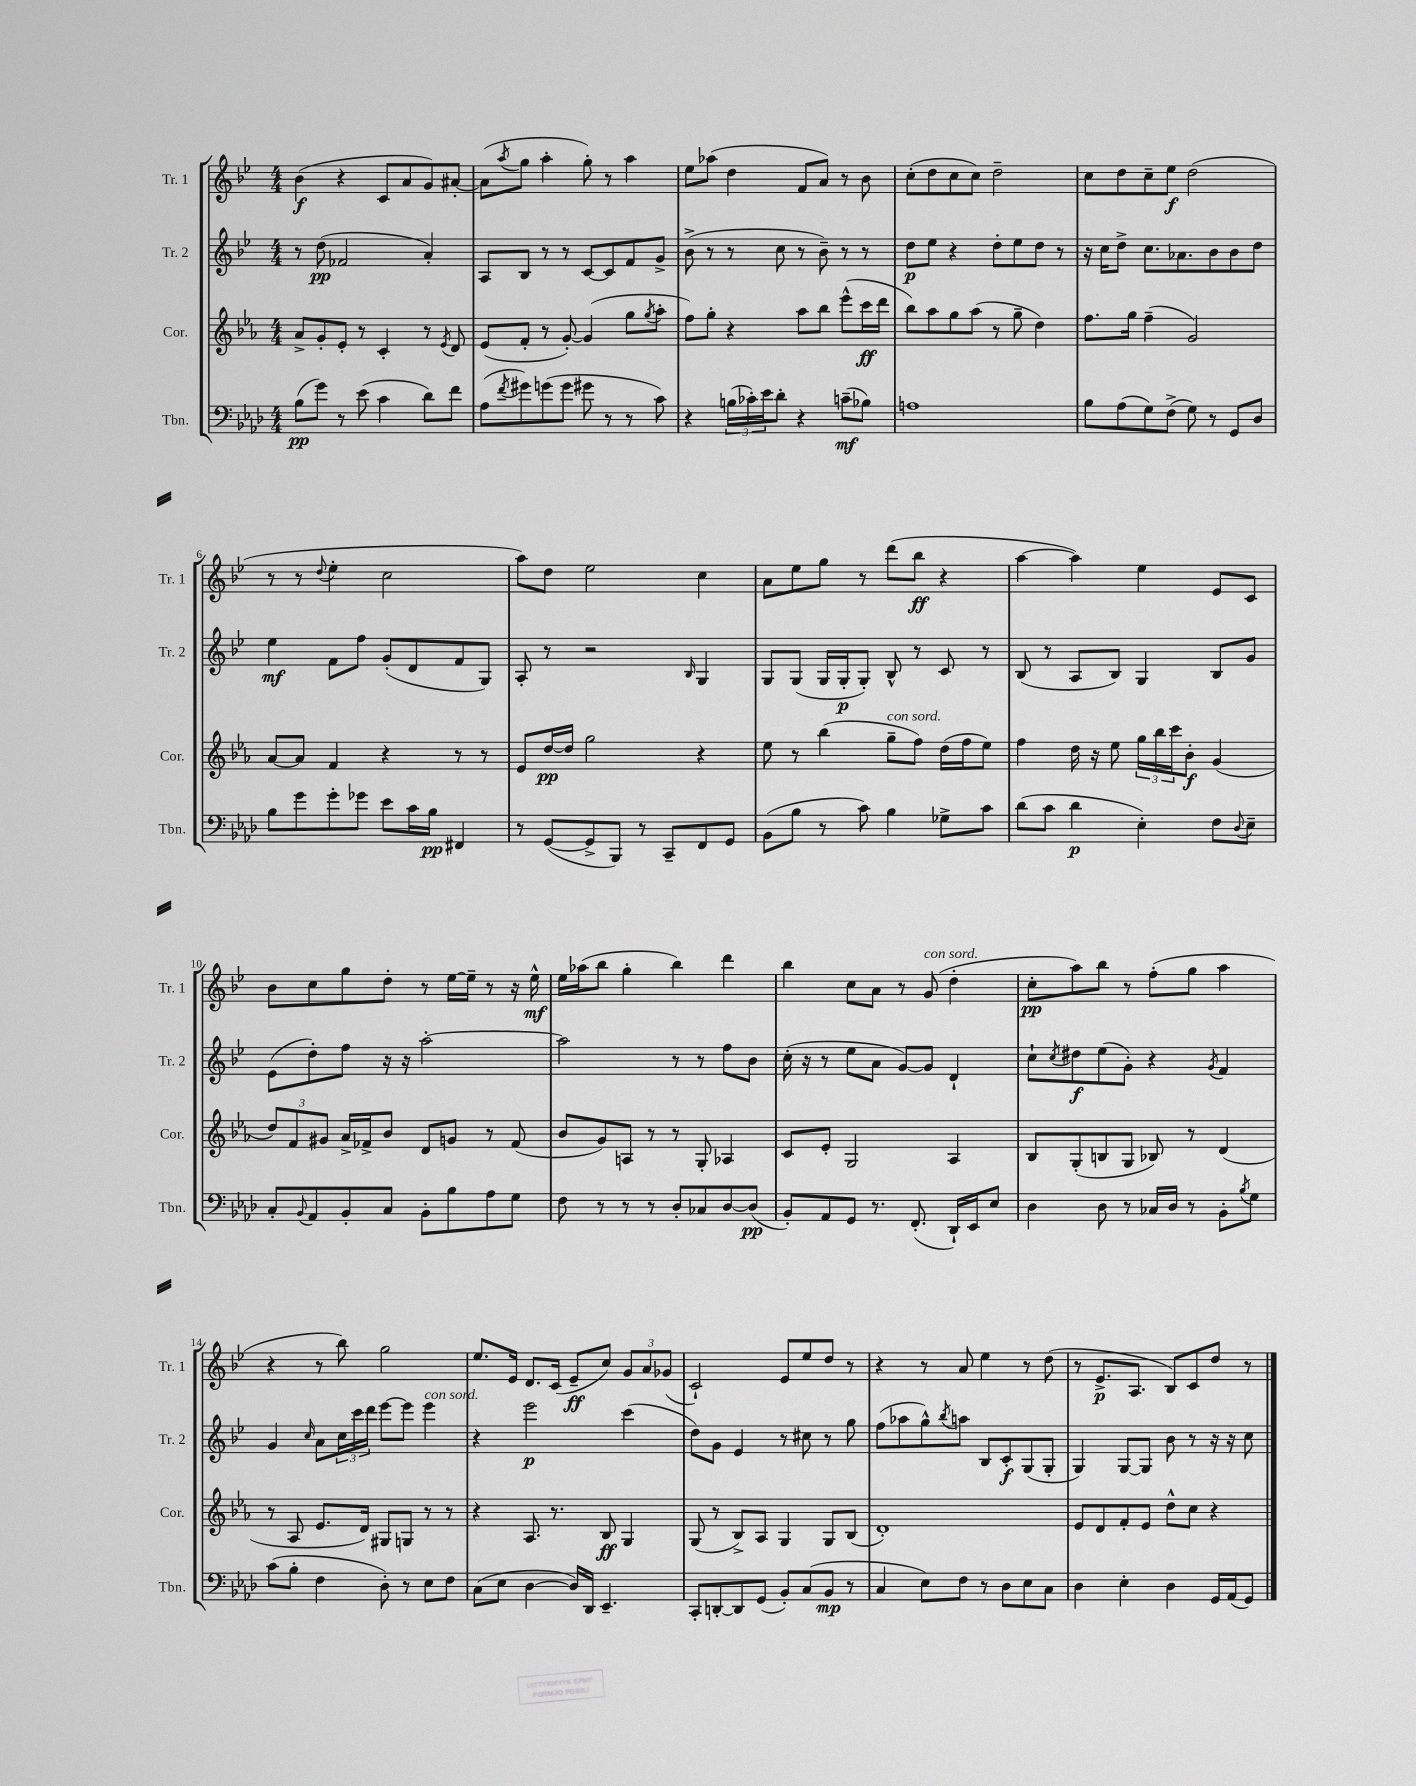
<<
\new StaffGroup <<
\new Staff = "s0" \with { instrumentName = "Tr. 1" shortInstrumentName = "Tr. 1" } {
    \clef treble \key bes \major \numericTimeSignature \time 4/4
    bes'4\f( r4 c'8 a'8 g'8) ais'8~-. |
    ais'8( \acciaccatura { a''8 } g''8 a''4-. g''8-.) r8 a''4 |
    ees''8 aes''8( d''4 f'8 a'8) r8 bes'8 |
    c''8-.( d''8 c''8 c''8) d''2-- |
    c''8 d''8 c''8-- ees''8\f d''2( |
    r8 r8 \appoggiatura { d''8 } ees''4-. c''2 |
    a''8) d''8 ees''2 c''4 |
    a'8 ees''8 g''8 r8 d'''8( bes''8\ff r4 |
    a''4~ a''4) ees''4 ees'8 c'8 |
    bes'8 c''8 g''8 d''8-. r8 ees''16~ ees''16-- r8 r16 ees''16-^\mf |
    ees''16 aes''16( bes''8 g''4-. bes''4) d'''4 |
    bes''4 c''8 a'8 r8 g'8^\markup { \italic "con sord." }( d''4-. |
    c''8-.\pp a''8) bes''8 r8 f''8-.( g''8 a''4 |
    r4 r8 bes''8) g''2 |
    ees''8. ees'16 d'8. c'16( ees'8--\ff c''8) \tuplet 3/2 { g'8 a'8 ges'8( } |
    c'2-!) ees'8 ees''8 d''8 r8 |
    r4 r8 a'8 ees''4 r8 d''8( |
    r8 ees'8.->\p a8. bes8) c'8 d''8 r8 \bar "|." |
}
\new Staff = "s1" \with { instrumentName = "Tr. 2" shortInstrumentName = "Tr. 2" } {
    \clef treble \key bes \major \numericTimeSignature \time 4/4
    r8 d''8\pp( fes'2 a'4-.) |
    a8 bes8 r8 r8 c'8~ c'8 f'8 g'8-> |
    bes'8->( r8 r8 c''8 r8 bes'8--) r8 r8 |
    d''8\p ees''8 r4 d''8-. ees''8 d''8 r8 |
    r16 c''16 d''8-> c''8. aes'8. bes'8 bes'8 d''8 |
    ees''4\mf f'8 f''8 g'8-.( d'8 f'8 g8) |
    a8-. r8 r2 \grace { bes16 } g4 |
    g8 g8( g16 g16-.\p g8-.) bes8-^ r8 c'8 r8 |
    bes8( r8 a8 bes8) g4 bes8 g'8 |
    ees'8( d''8-.) f''8 r16 r16 a''2~-. |
    a''2 r8 r8 f''8 bes'8 |
    c''16-.( r16 r8 ees''8 a'8 g'8~) g'8 d'4-! |
    c''8-! \acciaccatura { c''8 } dis''8\f ees''8( g'8-.) r4 \acciaccatura { g'8 } f'4 |
    g'4 \grace { c''16 } a'8 \tuplet 3/2 { c''16 c'''16 d'''16 } ees'''8~ ees'''8 ees'''4^\markup { \italic "con sord." } |
    r4 ees'''2\p c'''4( |
    d''8) g'8 ees'4 r8 cis''8 r8 g''8 |
    f''8( aes''8 g''8-^) \acciaccatura { bes''8 } a''8 bes8 c'8-.\f g8( g8-. |
    g4) g8~ g8 bes'8 r8 r16 r16 c''8 \bar "|." |
}
\new Staff = "s2" \with { instrumentName = "Cor." shortInstrumentName = "Cor." } {
    \clef treble \key ees \major \numericTimeSignature \time 4/4
    aes'8-> g'8-. ees'8-. r8 c'4-. r8 \acciaccatura { ees'8 } d'8 |
    ees'8( f'8-. r8 g'8~-.) g'4( g''8 \acciaccatura { g''8 } aes''8-. |
    f''8) g''8-. r4 aes''8 bes''8 ees'''8-^( c'''16\ff d'''16 |
    bes''8) aes''8 g''8 aes''8( r8 g''8-- d''4) |
    f''8. g''16 f''4--( g'2) |
    aes'8~ aes'8 f'4 r4 r8 r8 |
    ees'8 d''16~\pp d''16 g''2 r4 |
    ees''8 r8 bes''4( g''8--^\markup { \italic "con sord." } f''8) d''16( f''16 ees''8) |
    f''4 d''16 r16 ees''8 \tuplet 3/2 { g''16 bes''16 c'''16 } bes'8-.\f g'4( |
    \tuplet 3/2 { d''8) f'8 gis'8 } aes'16-> fes'16-> bes'8 d'8 g'8 r8 fes'8( |
    bes'8 g'8) a8 r8 r8 g8-. aes4 |
    c'8 ees'8-. g2 aes4 |
    bes8 g8-.( b8 g8 bes8) r8 d'4( |
    r8 aes8 ees'8. d'16) gis8 g8 r8 r8 |
    r4 aes8. r8. bes8\ff g4 |
    g8( r8 bes8->) aes8 g4 g8 bes8( |
    d'1-.) |
    ees'8 d'8 f'8-. ees'8 d''8-^ c''8 r4 \bar "|." |
}
\new Staff = "s3" \with { instrumentName = "Tbn." shortInstrumentName = "Tbn." } {
    \clef bass \key aes \major \numericTimeSignature \time 4/4
    bes8\pp( g'8) r8 ees'8( c'4 des'8) f'8 |
    aes8( \acciaccatura { f'8 } gis'8) g'8( g'8 gis'8 r8 r8 c'8) |
    r4 \tuplet 3/2 { b16( ces'16-.) ees'16 } des'8-. r4 c'8--\mf( bes8) |
    a1 |
    bes8 aes8( g8) f8->( g8) r8 g,8 des8 |
    bes8 g'8 g'8-. ges'8 ees'8 c'16 bes16\pp fis,4 |
    r8 g,8~( g,8-> bes,,8) r8 c,8-- f,8 g,8 |
    bes,8( bes8 r8 c'8) bes4 ges8-> c'8 |
    des'8( c'8 des'4\p ees4-.) f8 \appoggiatura { des8 } ees8-- |
    c8-. \appoggiatura { bes,8 } aes,8 bes,8-. c8 bes,8-. bes8 aes8 g8 |
    f8 r8 r8 r8 des8-. ces8 des8~ des8\pp( |
    bes,8-.) aes,8 g,8 r8. f,8.-.( des,16-!) ees,16 ees8 |
    des4 des8 r8 ces16 des16 r8 bes,8-. \acciaccatura { bes8 } g8 |
    c'8( bes8-. f4 des8-.) r8 ees8 f8 |
    c8( ees8 des4~ des16) des,16 ees,4.-- |
    c,8-. d,8~-. d,8 g,8( bes,8-.) c8( bes,8\mp r8 |
    c4 ees8) f8 r8 des8 ees8 c8 |
    des4 ees4-. des4 g,16 aes,16( g,8) \bar "|." |
}
>>
>>
